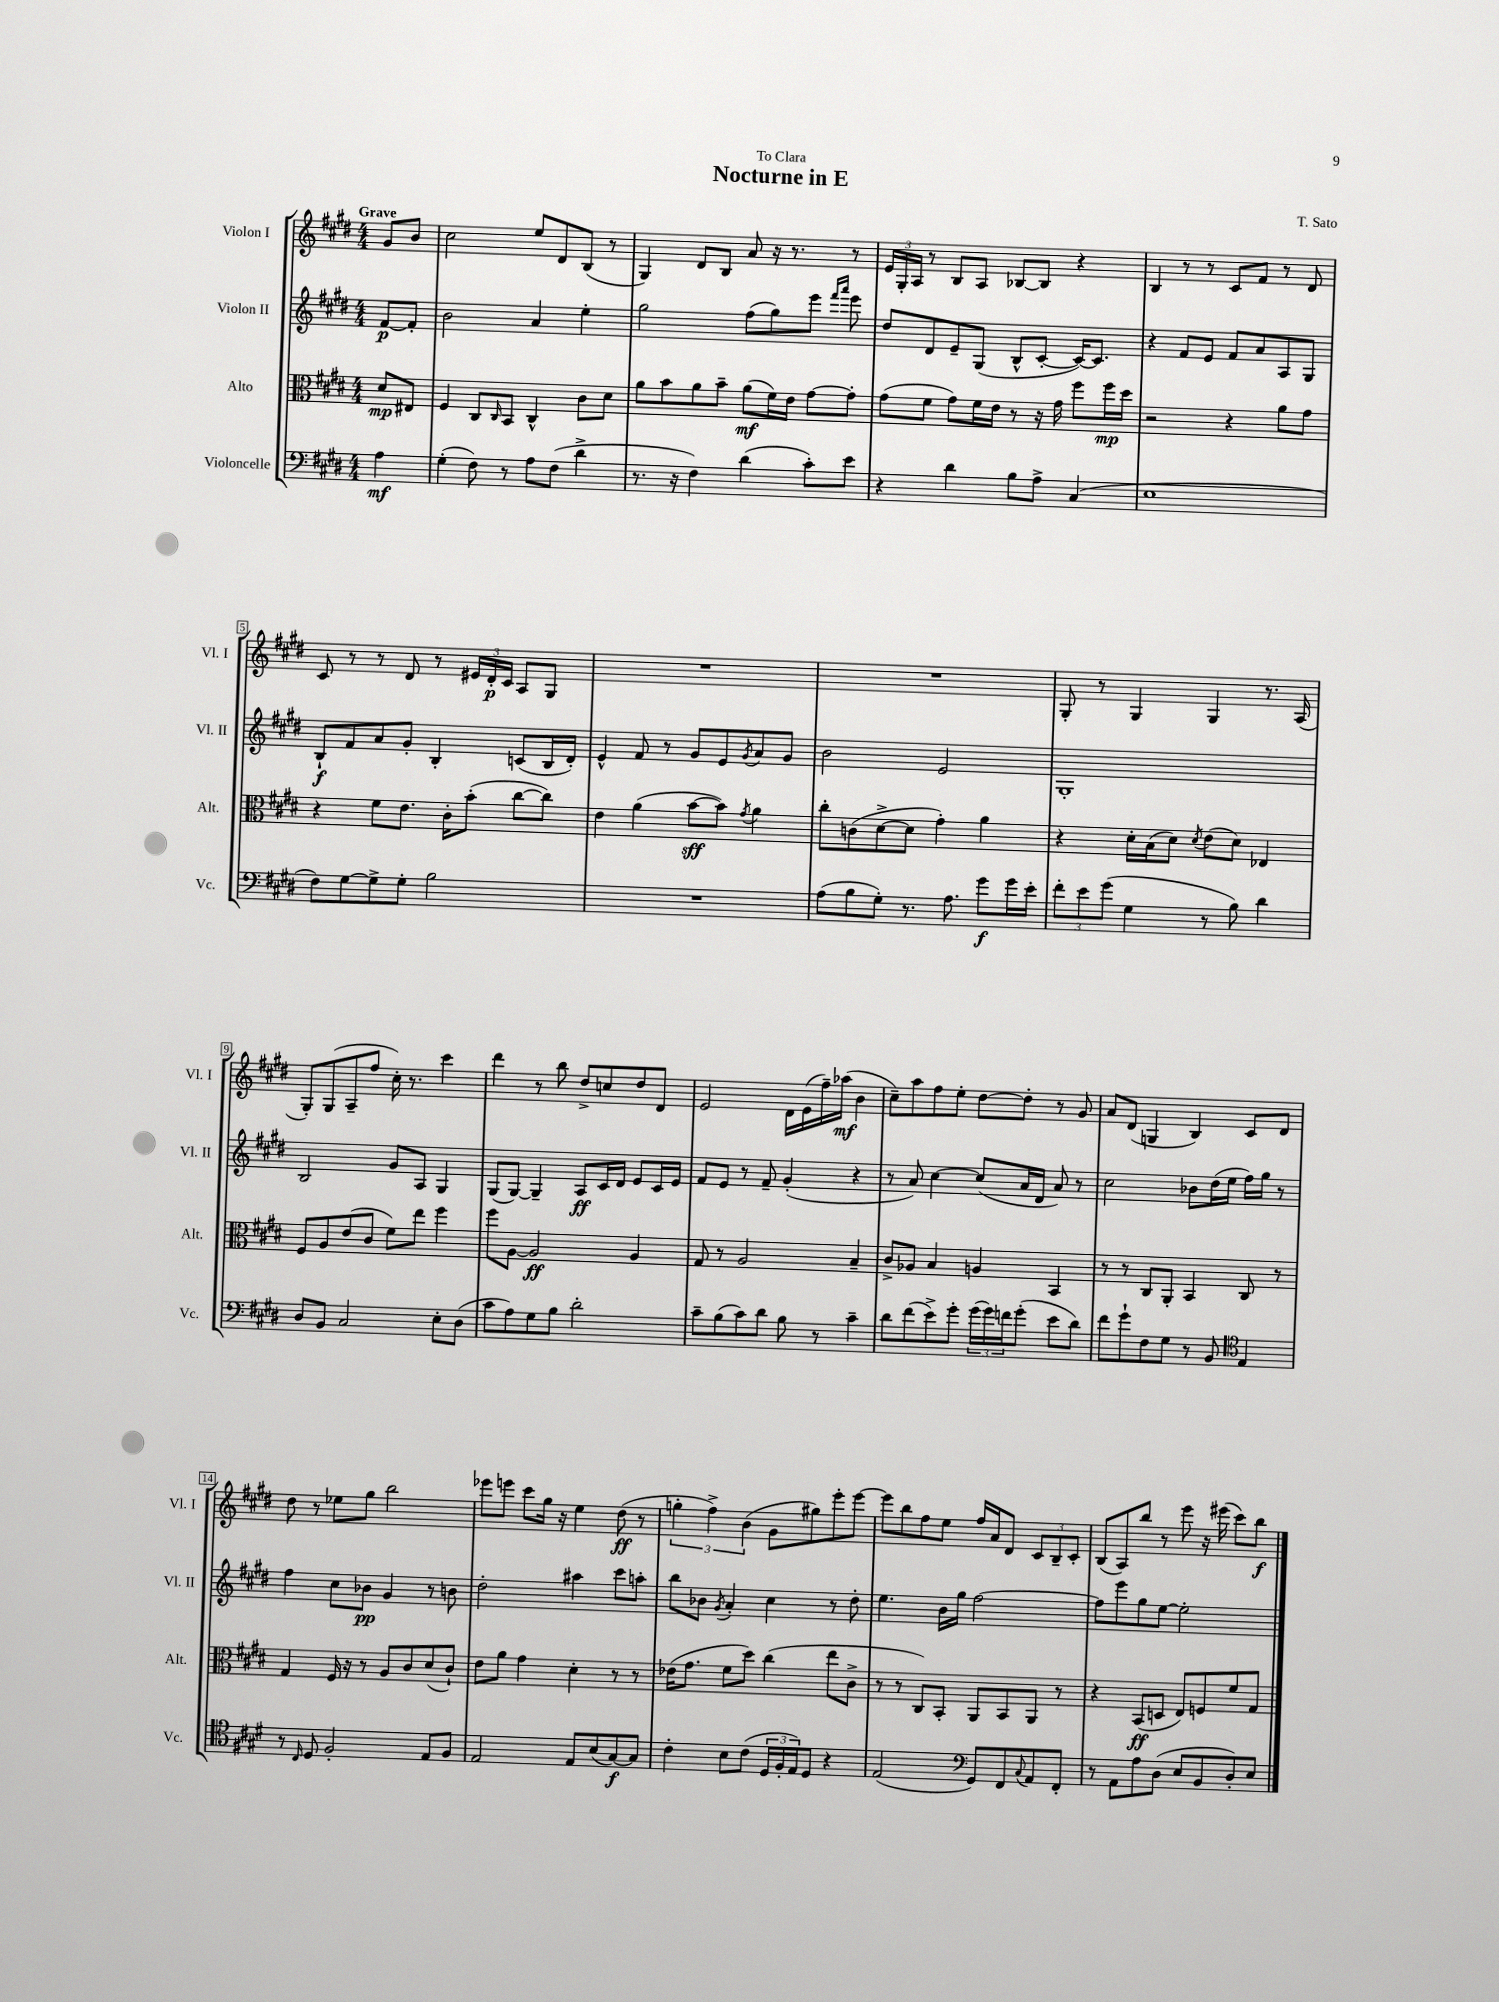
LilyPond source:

\header { title = "Nocturne in E" composer = "T. Sato" dedication = "To Clara" }
<<
\new StaffGroup <<
\new Staff = "s0" \with { instrumentName = "Violon I" shortInstrumentName = "Vl. I" } {
    \clef treble \key e \major \numericTimeSignature \time 4/4 \partial 4 \tempo "Grave"
    gis'8 b'8 |
    cis''2 e''8 dis'8 b8( r8 |
    gis4) dis'8 b8 a'8 r16 r8. r8 |
    \tuplet 3/2 { e'16 gis16-. a16 } r8 b8 a8 bes8~ bes8 r4 |
    b4 r8 r8 cis'8 fis'8 r8 dis'8 |
    cis'8 r8 r8 dis'8 r8 \tuplet 3/2 { eis'16 dis'16-.\p cis'16 } a8 gis8 |
    R1 |
    R1 |
    gis8-. r8 gis4 gis4 r8. a16( |
    gis8-.) gis8( a8-- fis''8 cis''16-.) r8. cis'''4 |
    dis'''4 r8 b''8 dis''8-> c''8 dis''8 dis'8 |
    e'2 dis'16 e'16( fis''16--) aes''16\mf( b'4 |
    cis''8--) a''8 fis''8 e''8-. dis''8~ dis''8-. r8 gis'8 |
    a'8 dis'8( g4 b4) cis'8 dis'8 |
    dis''8 r8 ees''8 gis''8 b''2 |
    ees'''8 e'''8 cis'''8 gis''16 r16 e''4 dis''8\ff( r8 |
    \tuplet 3/2 { g''4-. fis''4->) b'4( } gis'8 gis''8) e'''8-. e'''8~ |
    e'''8 b''8 fis''8 e''8 fis''16 a'16 dis'8 \tuplet 3/2 { cis'8 b8-- cis'8-. } |
    b8( a8) b''8 r8 e'''8 r16 eis'''16( cis'''8) b''8\f \bar "|." |
}
\new Staff = "s1" \with { instrumentName = "Violon II" shortInstrumentName = "Vl. II" } {
    \clef treble \key e \major \numericTimeSignature \time 4/4 \partial 4
    fis'8~\p fis'8-. |
    b'2 a'4 e''4-. |
    gis''2 fis''8( gis''8) e'''8 \grace { fis'''16 a'''16 } e'''8 |
    dis''8 dis'8 e'8-- gis8( b8-^ cis'8~-. cis'16~) cis'8. |
    r4 fis'8 e'8 fis'8 a'8 a8 gis8 |
    b8-!\f fis'8 a'8 gis'8-. b4-. c'8( b16 dis'16-.) |
    e'4-^ fis'8 r8 gis'8 e'8 \acciaccatura { gis'8 } a'8 gis'8 |
    b'2 e'2 |
    gis1-. |
    b2 gis'8 a8 gis4 |
    gis8( gis8~) gis4-- a8\ff cis'16 dis'16 e'8 cis'16 e'16 |
    fis'8 e'8 r8 fis'8-- gis'4-.( r4 |
    r8 a'8) cis''4~ cis''8( a'16 dis'16 a'8) r8 |
    cis''2 bes'8 dis''16( e''16 fis''16) gis''16 r8 |
    fis''4 cis''8 bes'8\pp gis'4 r8 b'8 |
    dis''2-. ais''4 cis'''8 a''8-. |
    b''8 bes'8 \acciaccatura { gis'8 } a'4-. cis''4 r8 dis''8-. |
    e''4. b'16 gis''16 fis''2~ |
    fis''8 e'''8 gis''8 e''8~ e''2-. \bar "|." |
}
\new Staff = "s2" \with { instrumentName = "Alto" shortInstrumentName = "Alt." } {
    \clef alto \key e \major \numericTimeSignature \time 4/4 \partial 4
    dis'8\mp eis8 |
    fis4 cis8 \grace { cis16 } b,8 cis4-^ cis'8 dis'8 |
    a'8 b'8 a'8 b'8-- a'8\mf( fis'16) e'16 gis'8~ gis'8-. |
    gis'8( fis'8 gis'8) fis'16 e'16 r8 r16 gis'16 fis''8 fis''16\mp dis''16 |
    r2 r4 a'8 gis'8 |
    r4 fis'8 e'8. cis'16-. b'8-.( cis''8~ cis''8) |
    e'4 a'4( b'8~\sff b'8) \acciaccatura { gis'8 } a'4 |
    cis''8-. c'8( dis'8~-> dis'8 gis'4-.) a'4 |
    r4 dis'16-. b16( dis'8) \acciaccatura { dis'8 } e'8( dis'8) ees4 |
    fis8 a8 e'8( cis'8 fis'8) e''8 fis''4 |
    fis''8 a8~ a2\ff a4 |
    gis8 r8 a2 b4-- |
    cis'8-> aes8 b4 a4 b,4 |
    r8 r8 cis8 a,8-. b,4 cis8 r8 |
    gis4 fis16 r16 r8 a8 cis'8 dis'8( cis'8-!) |
    e'8 a'8 gis'4 dis'4-. r8 r8 |
    ees'16( gis'8. fis'8 dis''8) cis''4( e''8 cis'8-> |
    r8 r8 cis8) b,8-. a,8 b,8 a,8 r8 |
    r4 b,8\ff( d8 e8) f8 fis'8 gis8 \bar "|." |
}
\new Staff = "s3" \with { instrumentName = "Violoncelle" shortInstrumentName = "Vc." } {
    \clef bass \key e \major \numericTimeSignature \time 4/4 \partial 4
    a4\mf |
    gis4-.( fis8) r8 a8 fis8( dis'4-> |
    r8. r16 fis4) dis'4( cis'8-.) e'8 |
    r4 dis'4 b8 a8-> cis4( |
    e1 |
    fis8) gis8~ gis8-> gis8-. b2 |
    R1 |
    a8( b8 gis8-.) r8. a8. gis'8\f gis'16 e'16-. |
    \tuplet 3/2 { fis'8-. e'8 gis'8( } gis4 r8 b8) dis'4 |
    dis8 b,8 cis2 e8-. dis8( |
    cis'8 a8) gis8 b8 dis'2-. |
    cis'8-- b8( cis'8) dis'8 b8 r8 cis'4-- |
    dis'8 fis'8( e'8->) gis'8-. \tuplet 3/2 { gis'16( gis'16) f'16 } gis'8-.( e'8 dis'8) |
    fis'8 gis'8-! fis8 gis8 r8 b,8 \clef tenor e4 |
    r8 \grace { cis16 } dis8 fis2-. e8 fis8 |
    e2 e8 b8( gis8~\f) gis8 |
    cis'4-. b8 cis'8( \tuplet 3/2 { dis16 fis16-. e16) } dis8 r4 |
    e2( \clef bass gis,8) fis,8 \appoggiatura { cis8 } a,8 fis,8-. |
    r8 a,8 a8 dis8( e8 b,8 dis8-.) e8 \bar "|." |
}
>>
>>
\layout { \context { \Score \override BarNumber.stencil = #(make-stencil-boxer 0.1 0.3 ly:text-interface::print) } }
